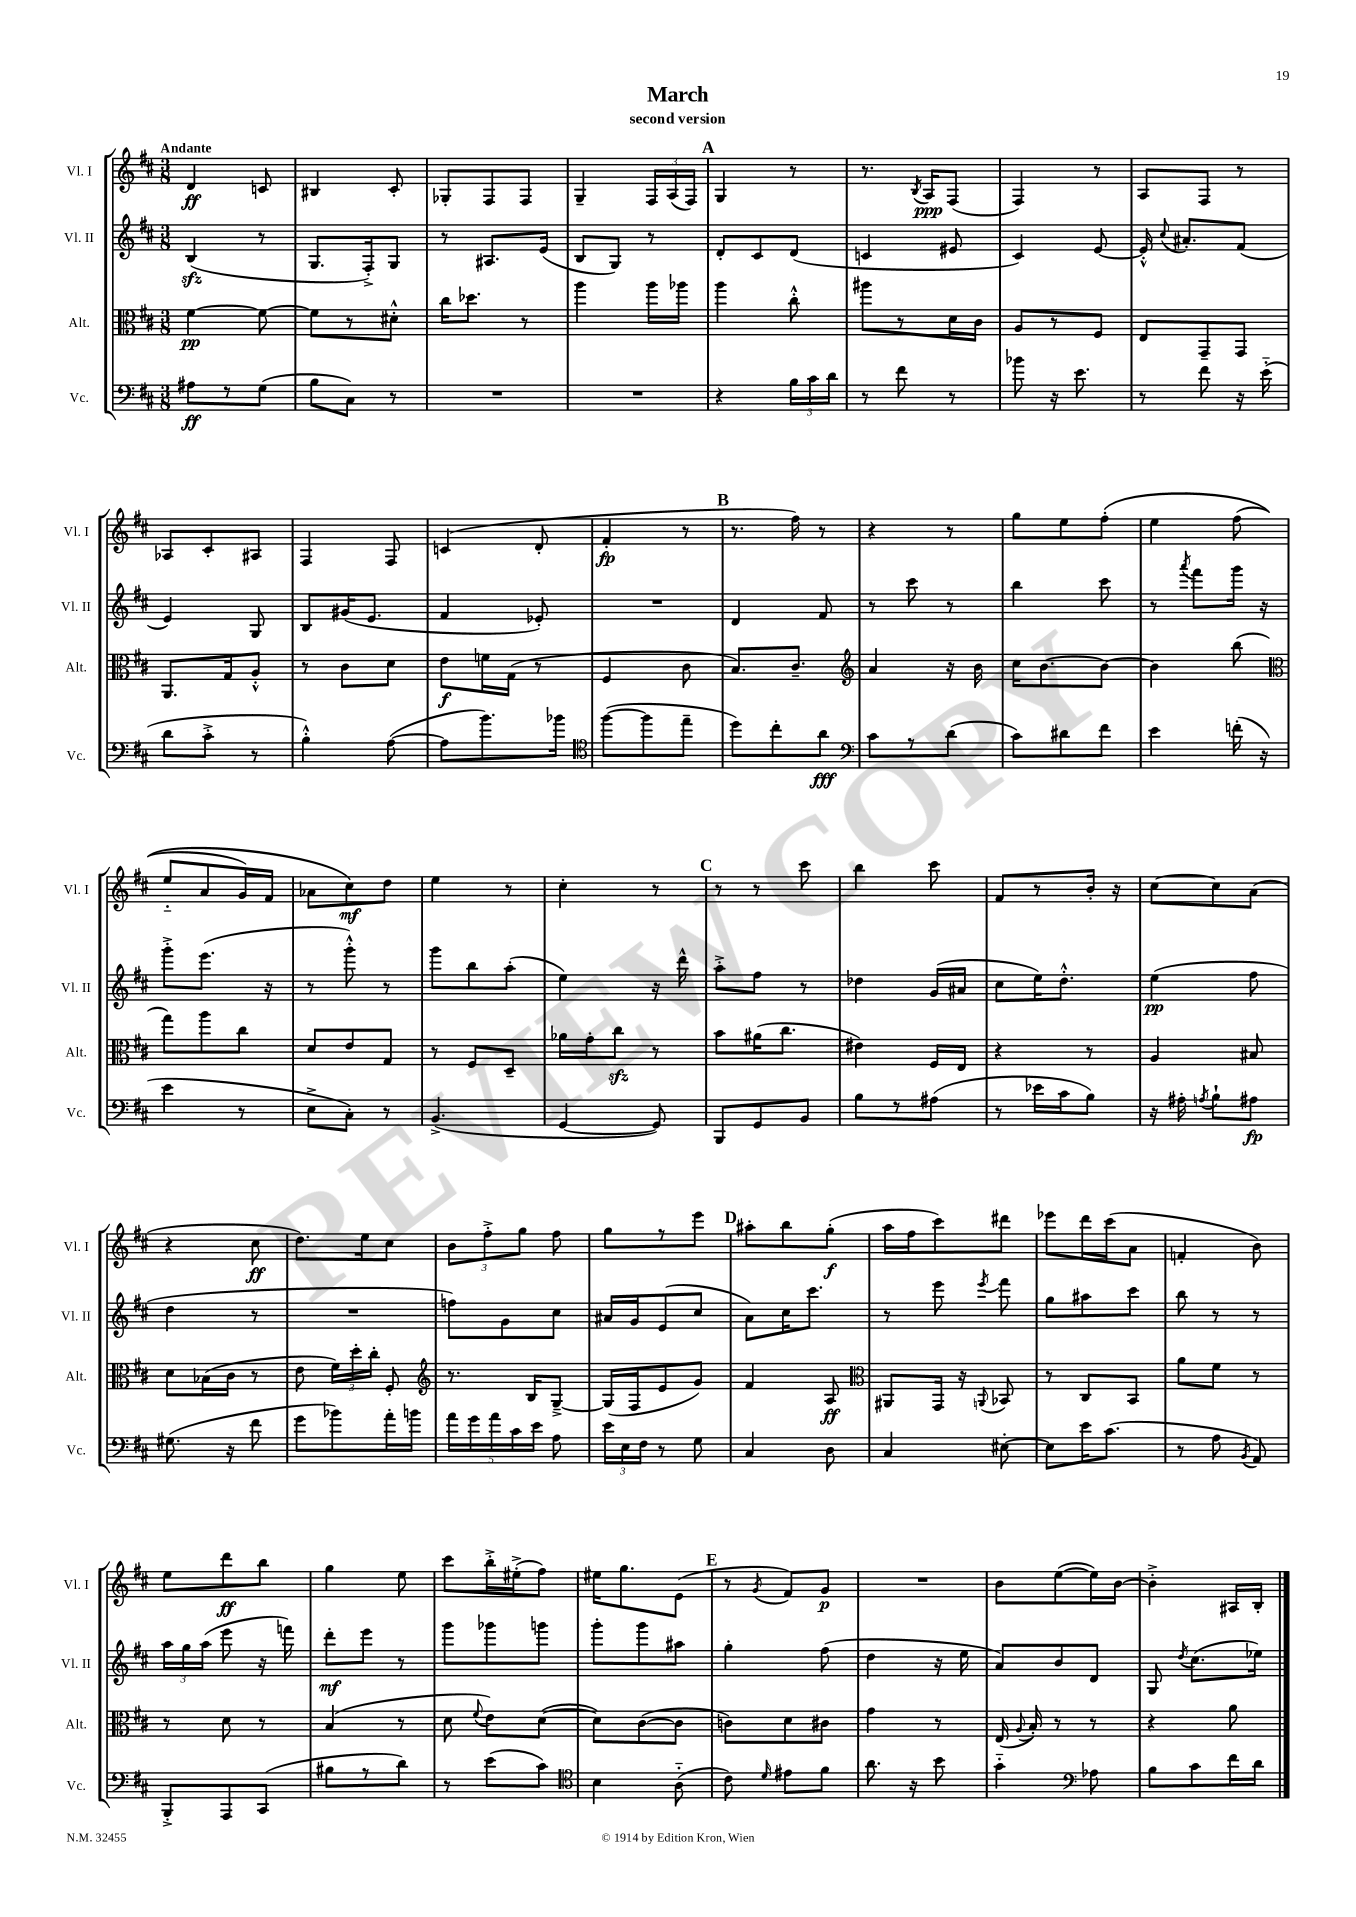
\header { title = "March" subtitle = "second version" }
<<
\new StaffGroup <<
\new Staff = "s0" \with { instrumentName = "Vl. I" shortInstrumentName = "Vl. I" } {
    \clef treble \key d \major \numericTimeSignature \time 3/8 \tempo "Andante"
    \autoBeamOff d'4\ff c'8 |
    bis4 cis'8-. |
    ges8[-. fis8 fis8] |
    g4-- \tuplet 3/2 { fis16[ a16( fis16]) } |
    \mark \markup { \bold "A" } g4 r8 |
    r8. \acciaccatura { b8 } a16[\ppp fis8]( |
    fis4) r8 |
    a8[ fis8] r8 |
    aes8[ cis'8-. ais8] |
    fis4 fis8 |
    c'4( d'8-. |
    fis'4-.\fp r8 |
    \mark \markup { \bold "B" } r8. fis''16) r8 |
    r4 r8 |
    g''8[ e''8 fis''8]-.\( |
    e''4 fis''8( |
    e''8[-_ a'8 g'16) fis'16] |
    aes'8[ cis''8\mf\) d''8] |
    e''4 r8 |
    cis''4-. r8 |
    \mark \markup { \bold "C" } r8 r8 cis'''8 |
    b''4 cis'''8 |
    fis'8[ r8 b'16]-. r16 |
    cis''8[~ cis''8 a'8]( |
    r4 cis''8\ff |
    d''8.[) e''16 cis''8] |
    \tuplet 3/2 { b'8[ fis''8-.-> g''8] } fis''8 |
    g''8[ r8 e'''8] |
    \mark \markup { \bold "D" } ais''8[-. b''8 g''8]-.\f( |
    a''16[ fis''16 cis'''8) dis'''8] |
    ees'''8[ d'''16 cis'''16( a'8] |
    f'4-. b'8) |
    e''8[ d'''8\ff b''8] |
    g''4 e''8 |
    cis'''8[ b''16-.-> eis''16-.->( fis''8]) |
    eis''16[ g''8. e'8]( |
    \mark \markup { \bold "E" } r8 \acciaccatura { g'8 } fis'8[) g'8]\p |
    R4. |
    b'8[ e''8~( e''16) b'16]~ |
    b'4-.-> ais16[ b16]-. \bar "|." |
}
\new Staff = "s1" \with { instrumentName = "Vl. II" shortInstrumentName = "Vl. II" } {
    \clef treble \key d \major \numericTimeSignature \time 3/8
    \autoBeamOff b4\sfz( r8 |
    g8.[ fis16-.->) g8] |
    r8 ais8.[ e'16]( |
    b8[ g8]) r8 |
    \mark \markup { \bold "A" } d'8[-. cis'8 d'8]( |
    c'4 eis'8 |
    cis'4) e'8~ |
    e'16-.-^ \appoggiatura { cis''8 } ais'8.[-. fis'8]( |
    e'4) g8 |
    b8[ gis'16( e'8.] |
    fis'4 ees'8-.) |
    R4. |
    \mark \markup { \bold "B" } d'4 fis'8 |
    r8 cis'''8 r8 |
    b''4 cis'''8 |
    r8 \acciaccatura { a'''8 } fis'''8[ g'''16] r16 |
    g'''8[-.-> e'''8.]( r16 |
    r8 g'''8-.-^) r8 |
    g'''8[ b''8 a''8]-.( |
    e''4) r16 d'''16-^ |
    \mark \markup { \bold "C" } a''8[-.-> fis''8] r8 |
    des''4 g'16[( ais'16] |
    cis''8[ e''16) d''8.]-.-^ |
    e''4\pp( fis''8 |
    d''4 r8 |
    R4. |
    f''8[) g'8 cis''8] |
    ais'16[ g'16 e'8( cis''8] |
    \mark \markup { \bold "D" } a'8[) cis''16 cis'''8.] |
    r8 e'''8 \acciaccatura { e'''8 } fis'''8 |
    g''8[ ais''8 cis'''8] |
    b''8 r8 r8 |
    \tuplet 3/2 { a''16[ g''16 a''16]( } e'''8 r16 f'''16) |
    d'''8[-.\mf e'''8] r8 |
    g'''8[ ges'''8 g'''8] |
    g'''8[-. g'''8 ais''8] |
    \mark \markup { \bold "E" } g''4-. fis''8( |
    d''4 r16 e''16 |
    a'8[) b'8 d'8] |
    g8 \acciaccatura { d''8 } cis''8.[( ees''16]) \bar "|." |
}
\new Staff = "s2" \with { instrumentName = "Alt." shortInstrumentName = "Alt." } {
    \clef alto \key d \major \numericTimeSignature \time 3/8
    \autoBeamOff fis'4~\pp fis'8~ |
    fis'8[ r8 dis'8]-.-^ |
    cis''16[ des''8.] r8 |
    a''4 a''16[ aes''16] |
    \mark \markup { \bold "A" } a''4 cis''8-.-^ |
    ais''8[ r8 d'16 cis'16] |
    a8[ r8 fis8] |
    e8[ g,8-- g,8] |
    a,8.[ g16 a8]-.-^ |
    r8 cis'8[ d'8] |
    e'8[\f f'16 g16]( r8 |
    fis4 cis'8 |
    \mark \markup { \bold "B" } b8.[) cis'8.]-- |
    \clef treble a'4 r16 b'16 |
    cis''16[ b'8.~ b'8]~ |
    b'4 b''8( |
    \clef alto g''8[) a''8 cis''8] |
    d'8[ e'8 g8] |
    r8 fis8[ d8]-- |
    aes'16[ g'16-. cis''8]\sfz r8 |
    \mark \markup { \bold "C" } b'8[ ais'16( cis''8.] |
    eis'4) fis16[ e16] |
    r4 r8 |
    a4 bis8 |
    d'8[ bes16( cis'16] r8 |
    e'8 \tuplet 3/2 { fis'16[) d''16-. cis''16]-. } fis8-. |
    \clef treble r8. b16[ g8]~---> |
    g16[( fis16 e'8 g'8]) |
    \mark \markup { \bold "D" } fis'4 a8\ff |
    \clef alto ais,8[ g,16] r16 \appoggiatura { a,8 } bes,8 |
    r8 cis8[ b,8] |
    a'8[ fis'8] r8 |
    r8 d'8 r8 |
    b4( r8 |
    d'8 \appoggiatura { fis'8 } e'8[) d'8]~( |
    d'8[) cis'8~( cis'8] |
    \mark \markup { \bold "E" } c'8[) d'8 cis'8] |
    g'4 r8 |
    e16( \appoggiatura { a8 } b16-.) r8 r8 |
    r4 a'8 \bar "|." |
}
\new Staff = "s3" \with { instrumentName = "Vc." shortInstrumentName = "Vc." } {
    \clef bass \key d \major \numericTimeSignature \time 3/8
    \autoBeamOff ais8[\ff r8 g8]( |
    b8[ cis8]) r8 |
    R4. |
    R4. |
    \mark \markup { \bold "A" } r4 \tuplet 3/2 { b16[ cis'16 d'16] } |
    r8 fis'8 r8 |
    bes'8 r16 e'8. |
    r8 fis'8 r16 e'16-_( |
    d'8[ cis'8]-.-> r8 |
    b4-.-^) a8~( |
    a8[ b'8.) bes'16] |
    \clef tenor fis''8[~( fis''8 e''8]-- |
    \mark \markup { \bold "B" } d''8[) cis''8-. a'8]\fff |
    \clef bass cis'8[ r8 d'8]( |
    cis'8[) dis'8 fis'8] |
    e'4 f'16-.( r16 |
    e'4 r8 |
    e8[-> cis8]-.) r8 |
    b,4.->( |
    g,4~ g,8) |
    \mark \markup { \bold "C" } b,,8[ g,8 b,8] |
    b8[ r8 ais8]( |
    r8 ees'16[ cis'16 b8]) |
    r16 ais16-. \acciaccatura { a8 } b8[-! ais8]\fp |
    gis8.( r16 fis'8 |
    g'8[ bes'8) a'16-. b'16] |
    \tuplet 5/4 { a'16[ g'16 a'16 cis'16 e'16] } a8 |
    \tuplet 3/2 { e'16[ e16 fis16] } r8 g8 |
    \mark \markup { \bold "D" } cis4 d8 |
    cis4 eis8~-. |
    eis8[ e'16 cis'8.]( |
    r8 a8 \acciaccatura { b,8 } a,8) |
    b,,8[-.-> a,,8 cis,8]( |
    bis8[ r8 d'8]) |
    r8 e'8[( cis'8]) |
    \clef tenor b4 a8-_( |
    \mark \markup { \bold "E" } cis'8) \grace { d'16 } eis'8[ fis'8] |
    a'8. r16 b'8 |
    g'4-_ \clef bass aes8 |
    b8[ cis'8 fis'16 d'16] \bar "|." |
}
>>
>>
\layout { \context { \Score \remove "Bar_number_engraver" } }
